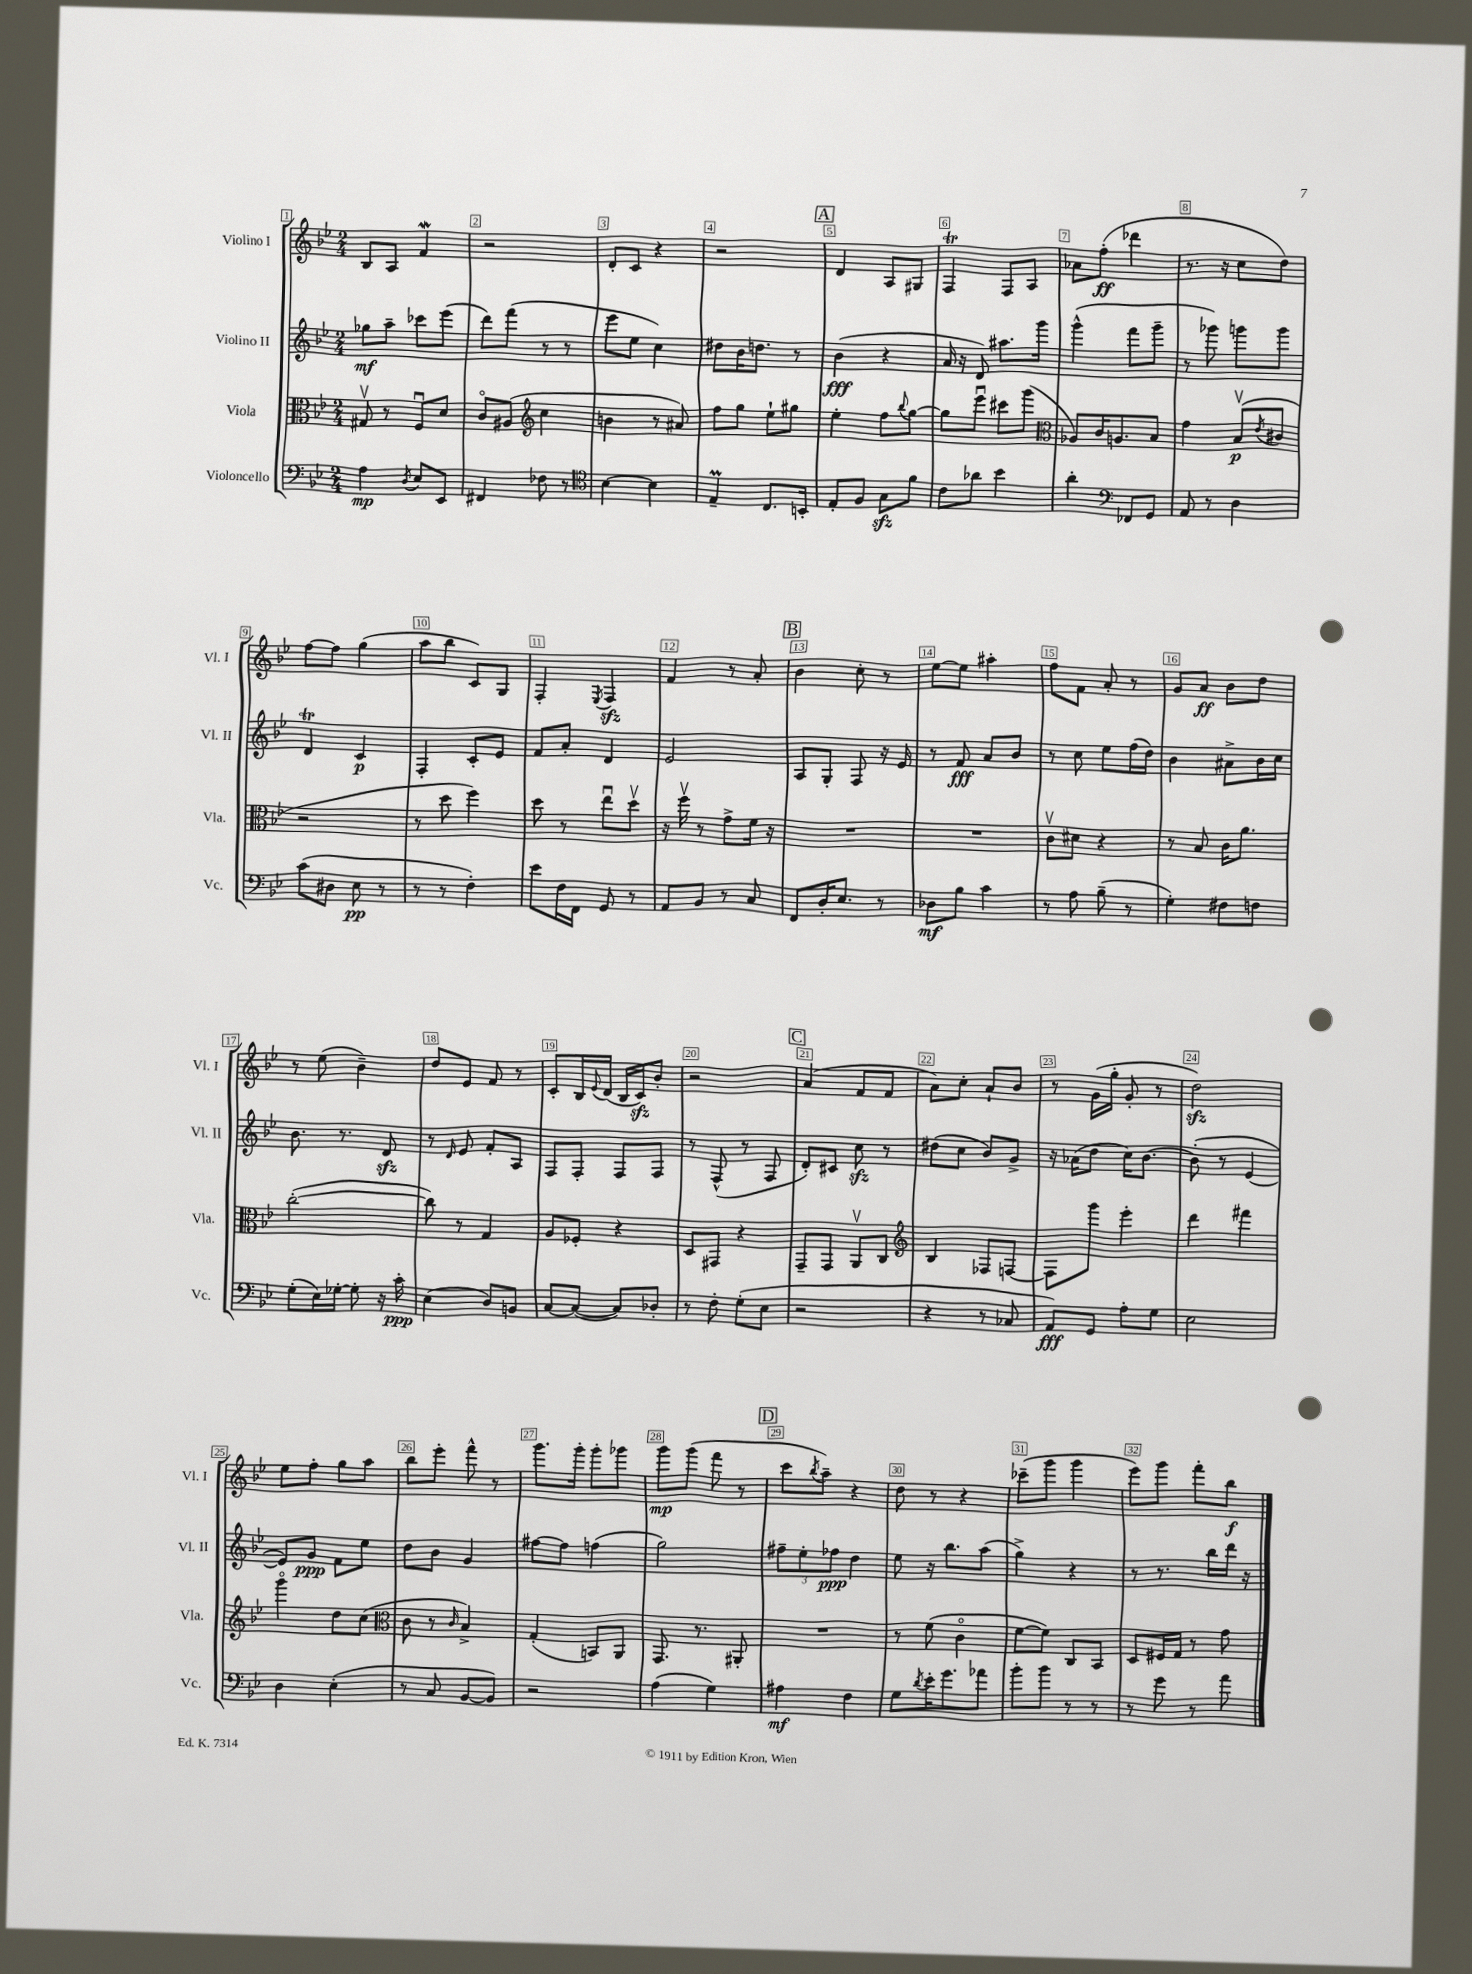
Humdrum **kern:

**kern	**dynam	**kern	**dynam	**kern	**dynam	**kern	**dynam
*part4	*part4	*part3	*part3	*part2	*part2	*part1	*part1
*staff4	*staff4	*staff3	*staff3	*staff2	*staff2	*staff1	*staff1
*I"Violoncello	*	*I"Viola	*	*I"Violino II	*	*I"Violino I	*
*I'Vc.	*	*I'Vla.	*	*I'Vl. II	*	*I'Vl. I	*
*clefF4	*	*clefC3	*	*clefG2	*	*clefG2	*
*k[b-e-]	*	*k[b-e-]	*	*k[b-e-]	*	*k[b-e-]	*
*M2/4	*	*M2/4	*	*M2/4	*	*M2/4	*
=1	=1	=1	=1	=1	=1	=1	=1
4A\	mp	8G#Xv/	.	8gg-X\L	mf	8B-/L	.
.	.	8r	.	8aa~\J	.	8A/J	.
8qD/	.	.	.	.	.	.	.
8E-/L	.	8Fu/L	.	8ccc-X\L	.	4fW/	.
8EE-/J	.	8d/J	.	(8eee-\J	.	.	.
=2	=2	=2	=2	=2	=2	=2	=2
4FF#X/	.	8c/L	.	8ddd\L)	.	2r	.
.	.	(8A#X/J	.	(8fff\J	.	.	.
*	*	*clefG2	*	*	*	*	*
8F-X\	.	4cc\	.	8r	.	.	.
8r	.	.	.	8r	.	.	.
=3	=3	=3	=3	=3	=3	=3	=3
*clefC4	*	*	*	*	*	*	*
[4B-\	.	4bn\	.	8eee-\L	.	8d'/L	.
.	.	.	.	8ee-\J	.	8c/J	.
4B-\]	.	8r	.	4cc\)	.	4r	.
.	.	8a#X/)	.	.	.	.	.
=4	=4	=4	=4	=4	=4	=4	=4
4E-M~/	.	8ff\L	.	8dd#X\L	.	2r	.
.	.	8gg\J	.	16b-\K	.	.	.
.	.	.	.	8.ddn\J	.	.	.
8.C/L	.	8ee-`\L	.	.	.	.	.
.	.	8gg#X\J	.	8r	.	.	.
16BBn'/Jk	.	.	.	.	.	.	.
!!LO:REH:place=s1:t=A
=5	=5	=5	=5	=5	=5	=5	=5
8E-'/L	.	4ee-'\	.	(4b-\	fff	4d/	.
8F/J	.	.	.	.	.	.	.
8Gzz\L	.	8ff\L	.	4r	.	8A/L	.
.	.	8qqbb-/	.	.	.	.	.
8f\J	.	[8gg\J	.	.	.	8G#X/J	.
=6	=6	=6	=6	=6	=6	=6	=6
8c\L	.	8gg\L]	.	16a/	.	4FT/	.
.	.	.	.	16r	.	.	.
8a-X\J	.	8eee-u\J	.	8d/)	.	.	.
4b-\	.	8ccc#X\L	.	8.aa#X\L	.	8F/L	.
.	.	(8ggg\J	.	.	.	8A/J	.
.	.	.	.	16ggg\Jk	.	.	.
=7	=7	=7	=7	=7	=7	=7	=7
*	*	*clefC3	*	*	*	*	*
4a'\	.	8A-X/L)	.	(4ggg^^\	.	8a-X\L	.
.	.	16c/K	.	.	.	(8ff'\J	ff
.	.	8.An/	.	.	.	.	.
*clefF4	*	*	*	*	*	*	*
8FF-X/L	.	.	.	8fff\L	.	4ddd-X\	.
8GG/J	.	8B-/J	.	8ggg~\J	.	.	.
=8	=8	=8	=8	=8	=8	=8	=8
8AA/	.	4g\	.	8r	.	8.r	.
8r	.	.	.	8ggg-X\)	.	.	.
.	.	.	.	.	.	16r	.
4D\	.	(8B-v/L	p	8gggn\L	.	8cc\L	.
.	.	8qe-/	.	.	.	.	.
.	.	8c#X/J	.	8ggg\J	.	8dd\J)	.
!!LO:LB:g=z
=9	=9	=9	=9	=9	=9	=9	=9
(8c\L	.	2r	.	4dt/	.	[8ff\L	.
8D#X\J	.	.	.	.	.	8ff\J]	.
8E-\	pp	.	.	4c/	p	(4gg\	.
8r	.	.	.	.	.	.	.
=10	=10	=10	=10	=10	=10	=10	=10
8r	.	8r	.	4F'/	.	8aa\L	.
8r	.	8dd\	.	.	.	8bb-\J	.
4F'\)	.	4ff\)	.	8c'/L	.	8c/L)	.
.	.	.	.	8e-/J	.	8G/J	.
=11	=11	=11	=11	=11	=11	=11	=11
8e-\L	.	8dd\	.	8f/L	.	4F'/	.
16F\L	.	8r	.	8a'/J	.	.	.
16FF\JJ	.	.	.	.	.	.	.
.	.	.	.	.	.	8qE-/	.
8GG/	.	8ee-u\L	.	4d/	.	4Fzz/	.
8r	.	8ddv\J	.	.	.	.	.
=12	=12	=12	=12	=12	=12	=12	=12
8AA/L	.	16r	.	2e-/	.	4f/	.
.	.	16ffv\	.	.	.	.	.
8BB-/J	.	8r	.	.	.	.	.
8r	.	8g^\L	.	.	.	8r	.
8C/	.	16f\Jk	.	.	.	8a'/	.
.	.	16r	.	.	.	.	.
!!LO:REH:place=s1:t=B
=13	=13	=13	=13	=13	=13	=13	=13
8FF/L	.	2r	.	8A/L	.	4b-\	.
16D'/K	.	.	.	8G'/J	.	.	.
8.E-/J	.	.	.	.	.	.	.
.	.	.	.	8F/	.	8cc'\	.
8r	.	.	.	16r	.	8r	.
.	.	.	.	16e-/	.	.	.
=14	=14	=14	=14	=14	=14	=14	=14
8D-X\L	mf	2r	.	8r	.	[8ee-\L	.
8B-\J	.	.	.	8f/	fff	8ee-\J]	.
4c\	.	.	.	8a/L	.	4aa#X'\	.
.	.	.	.	8b-/J	.	.	.
=15	=15	=15	=15	=15	=15	=15	=15
8r	.	8cv\L	.	8r	.	8ff\L	.
8A\	.	8d#X\J	.	8cc\	.	8f\J	.
(8B-~\	.	4r	.	8ee-\L	.	8a'/	.
8r	.	.	.	(16ff\L	.	8r	.
.	.	.	.	16dd\JJ)	.	.	.
=16	=16	=16	=16	=16	=16	=16	=16
4G'\)	.	8r	.	4b-\	.	8g/L	.
.	.	8B-/	.	.	.	8a/J	ff
8F#X\L	.	16c\KL	.	8a#X^\L	.	8b-\L	.
.	.	8.a\J	.	.	.	.	.
8Fn\J	.	.	.	16b-\L	.	8dd\J	.
.	.	.	.	16cc\JJ	.	.	.
!!LO:LB:g=z
=17	=17	=17	=17	=17	=17	=17	=17
(8G'\L	.	([2cc'\	.	8.b-\	.	8r	.
16E-\L)	.	.	.	.	.	(8ee-\	.
[16G-X'\JJ	.	.	.	8.r	.	.	.
8G-'\]	.	.	.	.	.	4b-~\)	.
16r	.	.	.	8dzz/	.	.	.
16c'\	ppp	.	.	.	.	.	.
=18	=18	=18	=18	=18	=18	=18	=18
(4E-\	.	8cc\])	.	8r	.	8dd/L	.
.	.	.	.	16qqd/	.	.	.
.	.	8r	.	8e-/	.	8e-/J	.
8D/L)	.	4G/	.	8f'/L	.	8f/	.
8BBn/J	.	.	.	8A/J	.	8r	.
=19	=19	=19	=19	=19	=19	=19	=19
[8C/L	.	8A/L	.	8F/L	.	8c'/L	.
(8C/J_	.	8F-X'/J	.	8F'/J	.	16B-/L	.
.	.	.	.	.	.	8qqe-/	.
.	.	.	.	.	.	(16d/JJ	.
8C/L])	.	4r	.	8F/L	.	16B-/LL	.
.	.	.	.	.	.	16czz/J)	.
8D-X'/J	.	.	.	8F/J	.	8b-'/J	.
=20	=20	=20	=20	=20	=20	=20	=20
8r	.	8D/L	.	8r	.	2r	.
8F'\	.	8GG#X/J	.	(8F^^/	.	.	.
(8G'\L	.	4r	.	8r	.	.	.
8E-\J	.	.	.	8F/	.	.	.
!!LO:REH:place=s1:t=C
=21	=21	=21	=21	=21	=21	=21	=21
2r	.	8GG~/L	.	8d'/L)	.	(4a/	.
.	.	8GG/J	.	8c#X/J	.	.	.
.	.	8AAv/L	.	8cczz\	.	8f/L	.
.	.	8C/J	.	8r	.	8f/J	.
=22	=22	=22	=22	=22	=22	=22	=22
*	*	*clefG2	*	*	*	*	*
4r	.	4B-/	.	(8dd#X\L	.	8a\L)	.
.	.	.	.	8cc\J	.	8cc'\J	.
8r	.	8F-X/L	.	8b-/L)	.	8a`/L	.
8C-X/	.	[8Fn/J	.	8g^/J	.	8b-/J	.
=23	=23	=23	=23	=23	=23	=23	=23
8AA/L)	fff	8F\L]	.	16r	.	8r	.
.	.	.	.	(16a-X\KL	.	.	.
8GG/J	.	8ggg\J	.	8dd\J	.	(16g\LL	.
.	.	.	.	.	.	16gg'\JJ	.
8A'\L	.	4eee-'\	.	16cc\KL)	.	8g'/	.
.	.	.	.	[8.b-\J	.	.	.
8G\J	.	.	.	.	.	8r	.
=24	=24	=24	=24	=24	=24	=24	=24
2E-\	.	4ddd\	.	(8b-'\]	.	2ddzz\)	.
.	.	.	.	8r	.	.	.
.	.	4fff#X\	.	[4e-/	.	.	.
!!LO:LB:g=z
=25	=25	=25	=25	=25	=25	=25	=25
4D\	.	4ggg\	.	8e-/L])	.	8ee-\L	.
.	.	.	.	8g/J	ppp	8ff'\J	.
(4E-'\	.	8dd\L	.	8f\L	.	8gg\L	.
.	.	(8cc\J	.	8ee-\J	.	8aa\J	.
=26	=26	=26	=26	=26	=26	=26	=26
*	*	*clefC3	*	*	*	*	*
8r	.	8c\	.	8dd\L	.	8bb-\L	.
8C/	.	8r	.	8b-\J	.	8eee-'\J	.
.	.	16qqc/	.	.	.	.	.
[8BB-/L	.	4B-^/)	.	4g/	.	8fff^^\	.
8BB-/J])	.	.	.	.	.	8r	.
=27	=27	=27	=27	=27	=27	=27	=27
2r	.	(4G'/	.	[8ff#X\L	.	8.ggg\L	.
.	.	.	.	8ff#\J]	.	.	.
.	.	.	.	.	.	16ggg'\Jk	.
.	.	8BBn/L)	.	(4ffn\	.	8ggg'\L	.
.	.	8AA/J	.	.	.	8ggg-X\J	.
=28	=28	=28	=28	=28	=28	=28	=28
(4A\	.	8.GG/	.	2gg\)	.	8ggg\L	mp
.	.	.	.	.	.	(8ggg\J	.
.	.	8.r	.	.	.	.	.
4G\)	.	.	.	.	.	8fff\	.
.	.	8AA#X'/	.	.	.	8r	.
!!LO:REH:place=s1:t=D
=29	=29	=29	=29	=29	=29	=29	=29
4A#X\	mf	2r	.	12ff#X~\L	.	8ccc\L	.
.	.	.	.	12ee-'\	.	.	.
.	.	.	.	.	.	8qbb-/	.
.	.	.	.	.	.	8aa~\J)	.
.	.	.	.	12ff-X\J	ppp	.	.
4F\	.	.	.	4dd\	.	4r	.
=30	=30	=30	=30	=30	=30	=30	=30
8G\L	.	8r	.	8ee-\	.	8dd\	.
8qd/	.	.	.	.	.	.	.
16e-'\K	.	(8f\	.	16r	.	8r	.
8.g\	.	.	.	8.bb-\L	.	.	.
.	.	4c\	.	.	.	4r	.
8a-X\J	.	.	.	(8aa\J	.	.	.
=31	=31	=31	=31	=31	=31	=31	=31
8b-'\L	.	[8f\L	.	4gg^\)	.	(8ccc-X~\L	.
8b-\J	.	8f\J])	.	.	.	8ggg\J	.
8r	.	8C/L	.	4r	.	4ggg\	.
8r	.	8BB-/J	.	.	.	.	.
=32	=32	=32	=32	=32	=32	=32	=32
8r	.	8D/L	.	8r	.	8eee-\L)	.
8g\	.	16F#X/L	.	8.r	.	8ggg\J	.
.	.	16G/JJ	.	.	.	.	.
8r	.	8r	.	.	.	8fff'\L	.
.	.	.	.	16bb-\LL	.	.	.
8a\	.	8g\	.	16ddd\JJ	.	8bb-\J	f
.	.	.	.	16r	.	.	.
==	==	==	==	==	==	==	==
*-	*-	*-	*-	*-	*-	*-	*-
